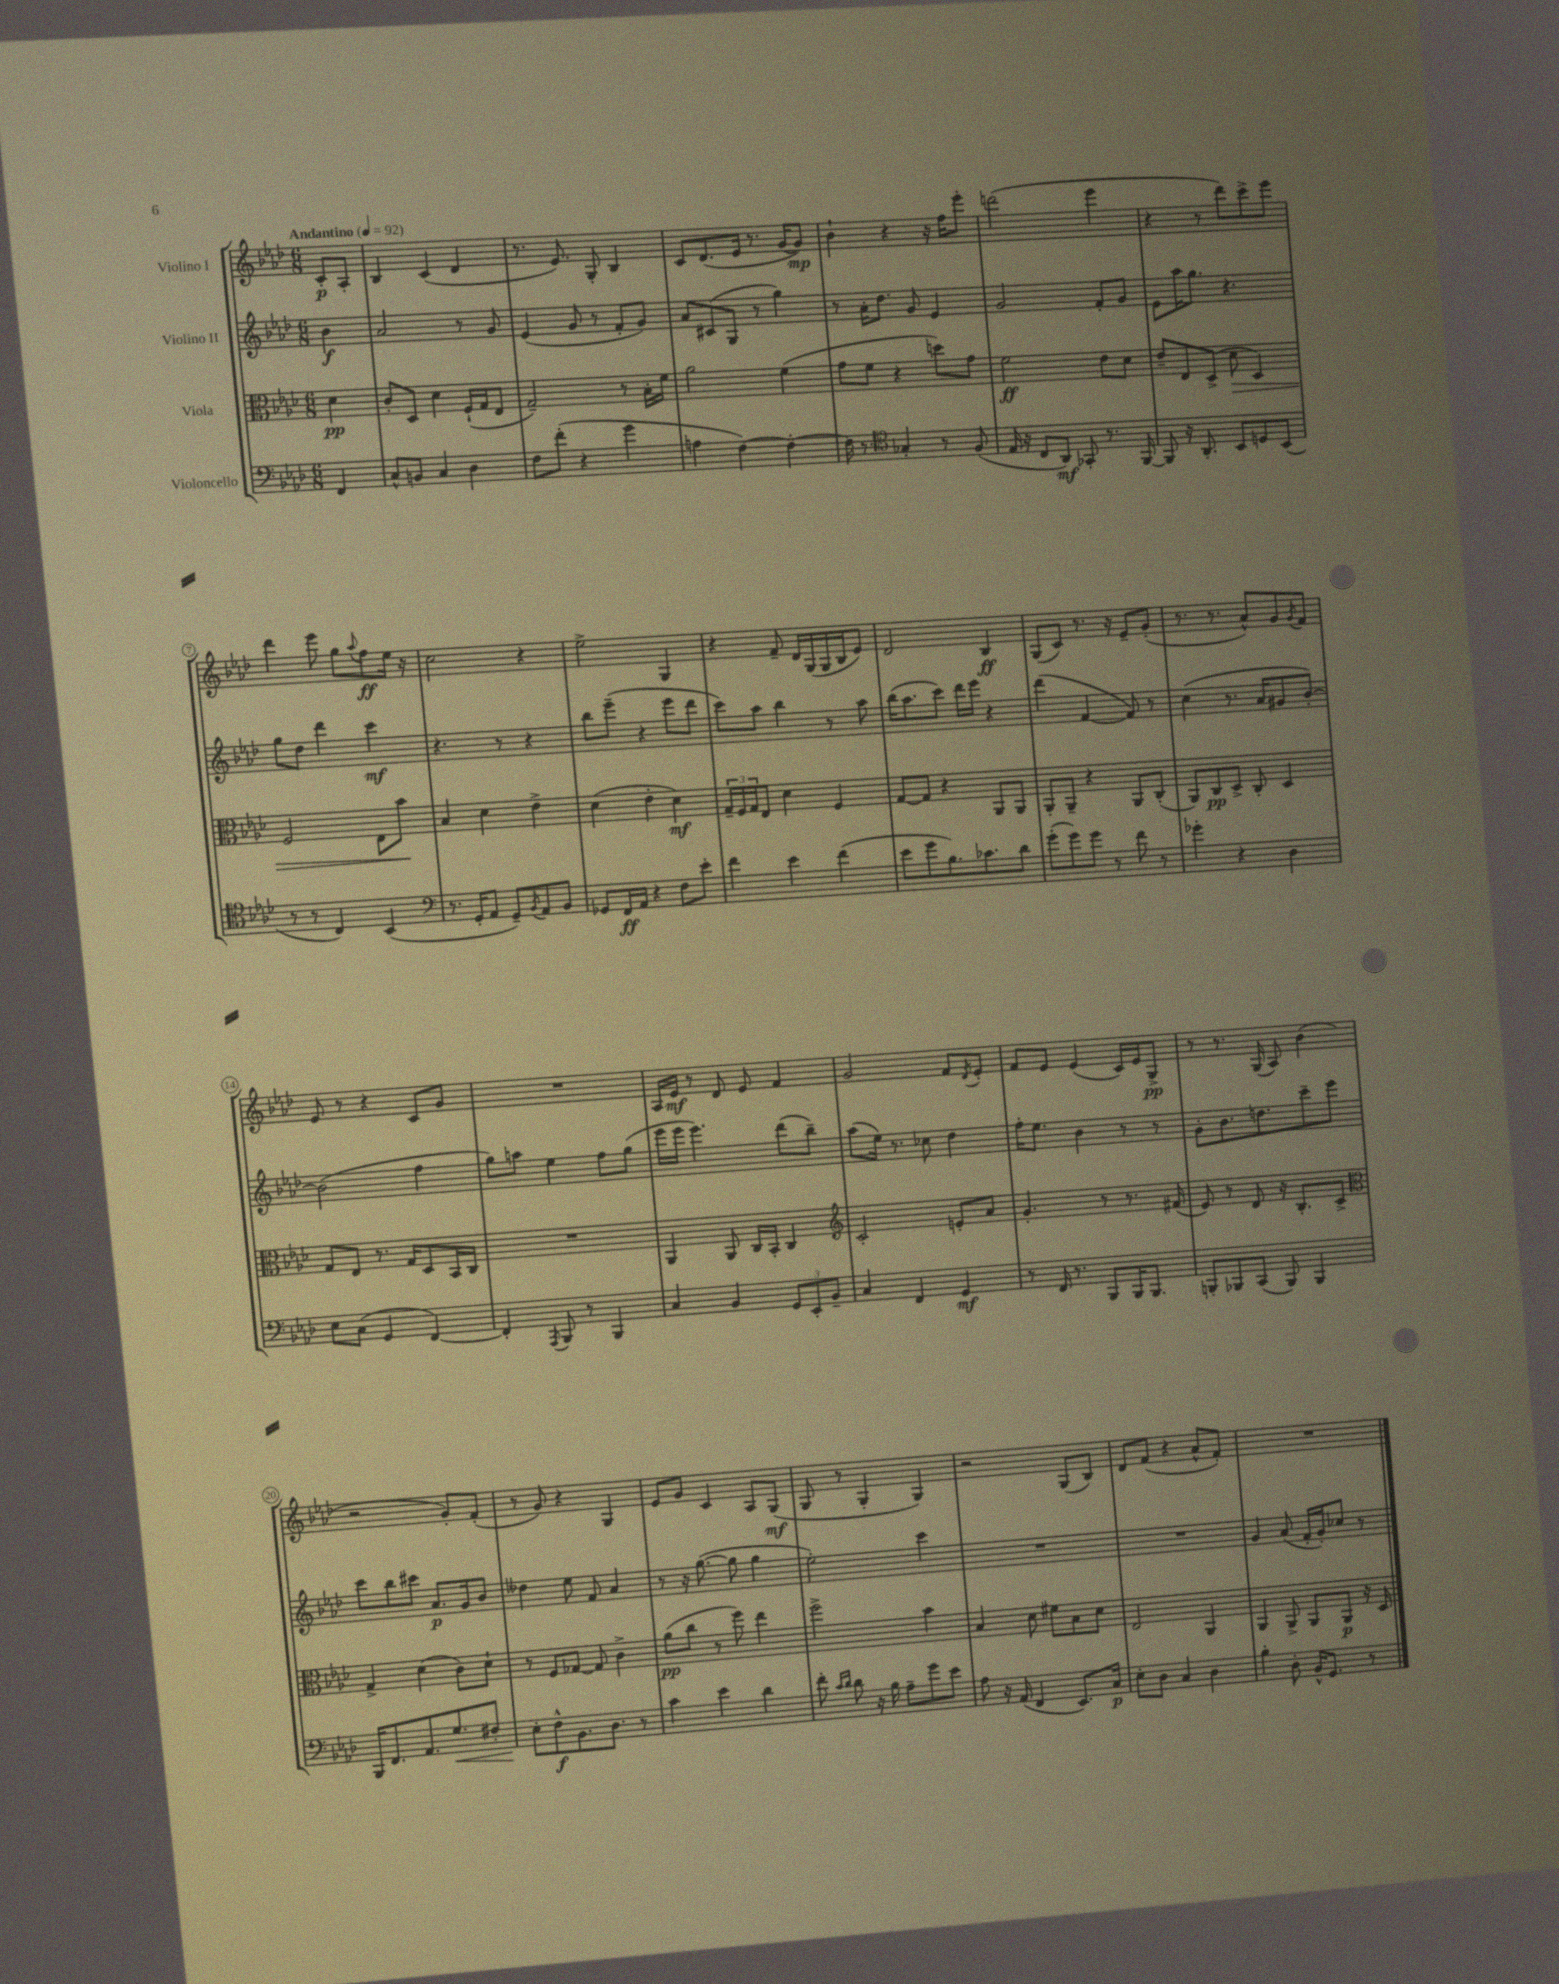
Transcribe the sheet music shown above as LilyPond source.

<<
\new StaffGroup <<
\new Staff = "s0" \with { instrumentName = "Violino I" } {
    \clef treble \key aes \major \numericTimeSignature \time 6/8 \partial 4 \tempo "Andantino" 4 = 92
    c'8-.\p aes8-. |
    bes4 c'4( des'4 |
    r8. ees'8.) g8-. bes4 |
    c'8 des'8.( ees'16 r8. g'16~ g'8\mp) |
    bes'4-! r4 r16 f''16 ees'''8-. |
    d'''2( ees'''4 |
    r4 r8 des'''8) c'''8-> ees'''8 |
    des'''4 ees'''8 g''8 \appoggiatura { aes''8 } f''8\ff ees''16 r16 |
    c''2 r4 |
    ees''2-> g4 |
    r4 f'8-- des'16 g16( g16 bes16 ees'8) |
    des'2 bes4\ff |
    g8( c'8) r8. r16 ees'8-- g'8-.( |
    r8. r8. aes'8-^) g'8 \acciaccatura { g'8 } f'8 |
    ees'8 r8 r4 c'8 g'8 |
    R2. |
    aes16 ees'16\mf r8 des'8 ees'8 f'4 |
    g'2 f'8 \acciaccatura { des'8 } ees'8-. |
    f'8 ees'8 ees'4( c'16) ees'16 g8->\pp |
    r8 r8. g16( aes8) bes'4( |
    r2 g'8-.) f'8-.( |
    r8 g'8) r4 g4 |
    ees'8 g'8 c'4 aes8 g8\mf( |
    g8 r8 g4-. g4) |
    r2 g8( bes8) |
    des'8 f'8( r4 aes'8-^ f'8-.) |
    R2. \bar "|." |
}
\new Staff = "s1" \with { instrumentName = "Violino II" } {
    \clef treble \key aes \major \numericTimeSignature \time 6/8 \partial 4
    bes'4\f |
    aes'2 r8 g'8 |
    ees'4( g'8 r8 f'8-. g'8) |
    aes'8 cis'8( g8 r8 g''4) |
    r8 aes'16-. des''8. g'8 ees'4 |
    g'2 f'8-. g'8 |
    ees'8 aes''16 g''8. r4. |
    g''8 des''8 des'''4 c'''4\mf |
    r4. r8 r4 |
    bes''8 ees'''8--( r4 ees'''8 des'''8 |
    c'''8) aes''8 bes''4 r8 aes''8 |
    bes''16( aes''8. c'''8) des'''16 ees'''16 r4 |
    des'''4( f'4~ f'8) r8 |
    c''4( r8. aes'16 gis'8 bes'8~-.) |
    bes'2( f''4 |
    g''8) a''8 ees''4 f''8 g''8( |
    ees'''16 ees'''16 ees'''4.) des'''8( bes''8--) |
    aes''8( ees''16) r8. ces''8 des''4 |
    f''16-. ees''8. bes'4 r8 r8 |
    g'8-. bes'8. d''8. c'''8-- ees'''8 |
    c'''8 bes''8 cis'''8 aes'8.\p g'16 bes'8 |
    deses''4 ees''8 f'8 aes'4 |
    r8 r16 g''8.~( g''8 g''4 |
    ees''2-.) c'''4 |
    R2. |
    R2. |
    g'4 aes'8( f'16-. g'16-.) ces''8 r8 \bar "|." |
}
\new Staff = "s2" \with { instrumentName = "Viola" } {
    \clef alto \key aes \major \numericTimeSignature \time 6/8 \partial 4
    des'4\pp |
    c'8-. des8 des'4 f16-!( g16 ees8 |
    g2--) r8 bes16-. f'16 |
    aes'2 f'4( |
    g'8 f'8 r4 d''8) g'8 |
    f'2\ff ees'8 des'8 |
    ees'8-- ees8 des8->( des'8\> des4) |
    f2 ees8 bes'8\! |
    bes4 des'4 ees'4-> |
    des'4( ees'4-. des'4\mf) |
    \tuplet 3/2 { g16-- f16 g16 } ees8 des'4 f4 |
    g8~ g8 r4 aes,8 aes,8 |
    aes,8-. aes,8-- r4 aes,8 c8-.( |
    aes,8) c8\pp des8-> c8-. des4 |
    g8 ees8 r8. g16 des8 bes,16 c16 |
    R2. |
    aes,4 aes,8 c16 bes,16-. c4 |
    \clef treble c'2-. e'8-. aes'8 |
    g'4.-. r8 r8. fis'16( |
    ees'8) r8 des'8 r16 bes8.-. c'8-> |
    \clef alto g4-> des'4( c'8) des'8-! |
    r8 f8 ges8~ ges8 c'4-> |
    aes'8\pp( c''8 r8 f''8) ees''4 |
    f''2-> bes'4 |
    bes4 des'8 fis'8 bes8 des'8 |
    ees2 aes,4 |
    aes,4 aes,8-> aes,8 aes,8\p r16 des16 \bar "|." |
}
\new Staff = "s3" \with { instrumentName = "Violoncello" } {
    \clef bass \key aes \major \numericTimeSignature \time 6/8 \partial 4
    f,4 |
    c8-^ b,8 c4 des4 |
    f8 f'8-.( r4 g'4 |
    a4 f4~) f4~-. |
    f16 r8. \clef tenor ges4-. r8 f8( |
    ees16 r16 c8 aes,8\mf) ges,8-. r8. f,16~ |
    f,8 r16 aes,8.-. bes,8 d8 bes,8( |
    r8 r8 c4) bes,4( |
    \clef bass r8. g,16-. aes,8 g,8--) \acciaccatura { bes,8 } aes,8 bes,8 |
    ges,8 f,16\ff aes,16 r4 f8 ees'8-. |
    f'4 ees'4 f'4( |
    ees'8 g'8 bes8.) ces'8. des'8 |
    g'8-.( g'8) g'8 r8 f'8 r8 |
    ges'4-. r4 des4 |
    ees8 c8( g,4 f,4~) |
    f,4-. \acciaccatura { aes,,8 } bes,,8 r8 bes,,4 |
    c4 bes,4 \tuplet 3/2 { g,8 ees,8-. bes,8-- } |
    c4 f,4 g,4\mf |
    r8 f,16 r8. bes,,8 bes,,16 bes,,8. |
    b,,8-. bes,,8 c,8( bes,,8) bes,,4 |
    bes,,16 f,8. aes,8. g8.\< fis8-. |
    ees8-.\! f8-^\f bes,8. des8. r8 |
    c'4 ees'4 des'4 |
    f'8-. \grace { c'16 des'16 } des'8 r16 bes16 aes8-- g'8 ees'8 |
    aes8 r16 aes,16( f,4 ees,8.) c16\p |
    ees8-. des8 c4 des4 |
    bes4-. des8-. bes,16-^ g,8. r8 \bar "|." |
}
>>
>>
\layout { \context { \Score \override BarNumber.stencil = #(make-stencil-circler 0.1 0.3 ly:text-interface::print) } }
